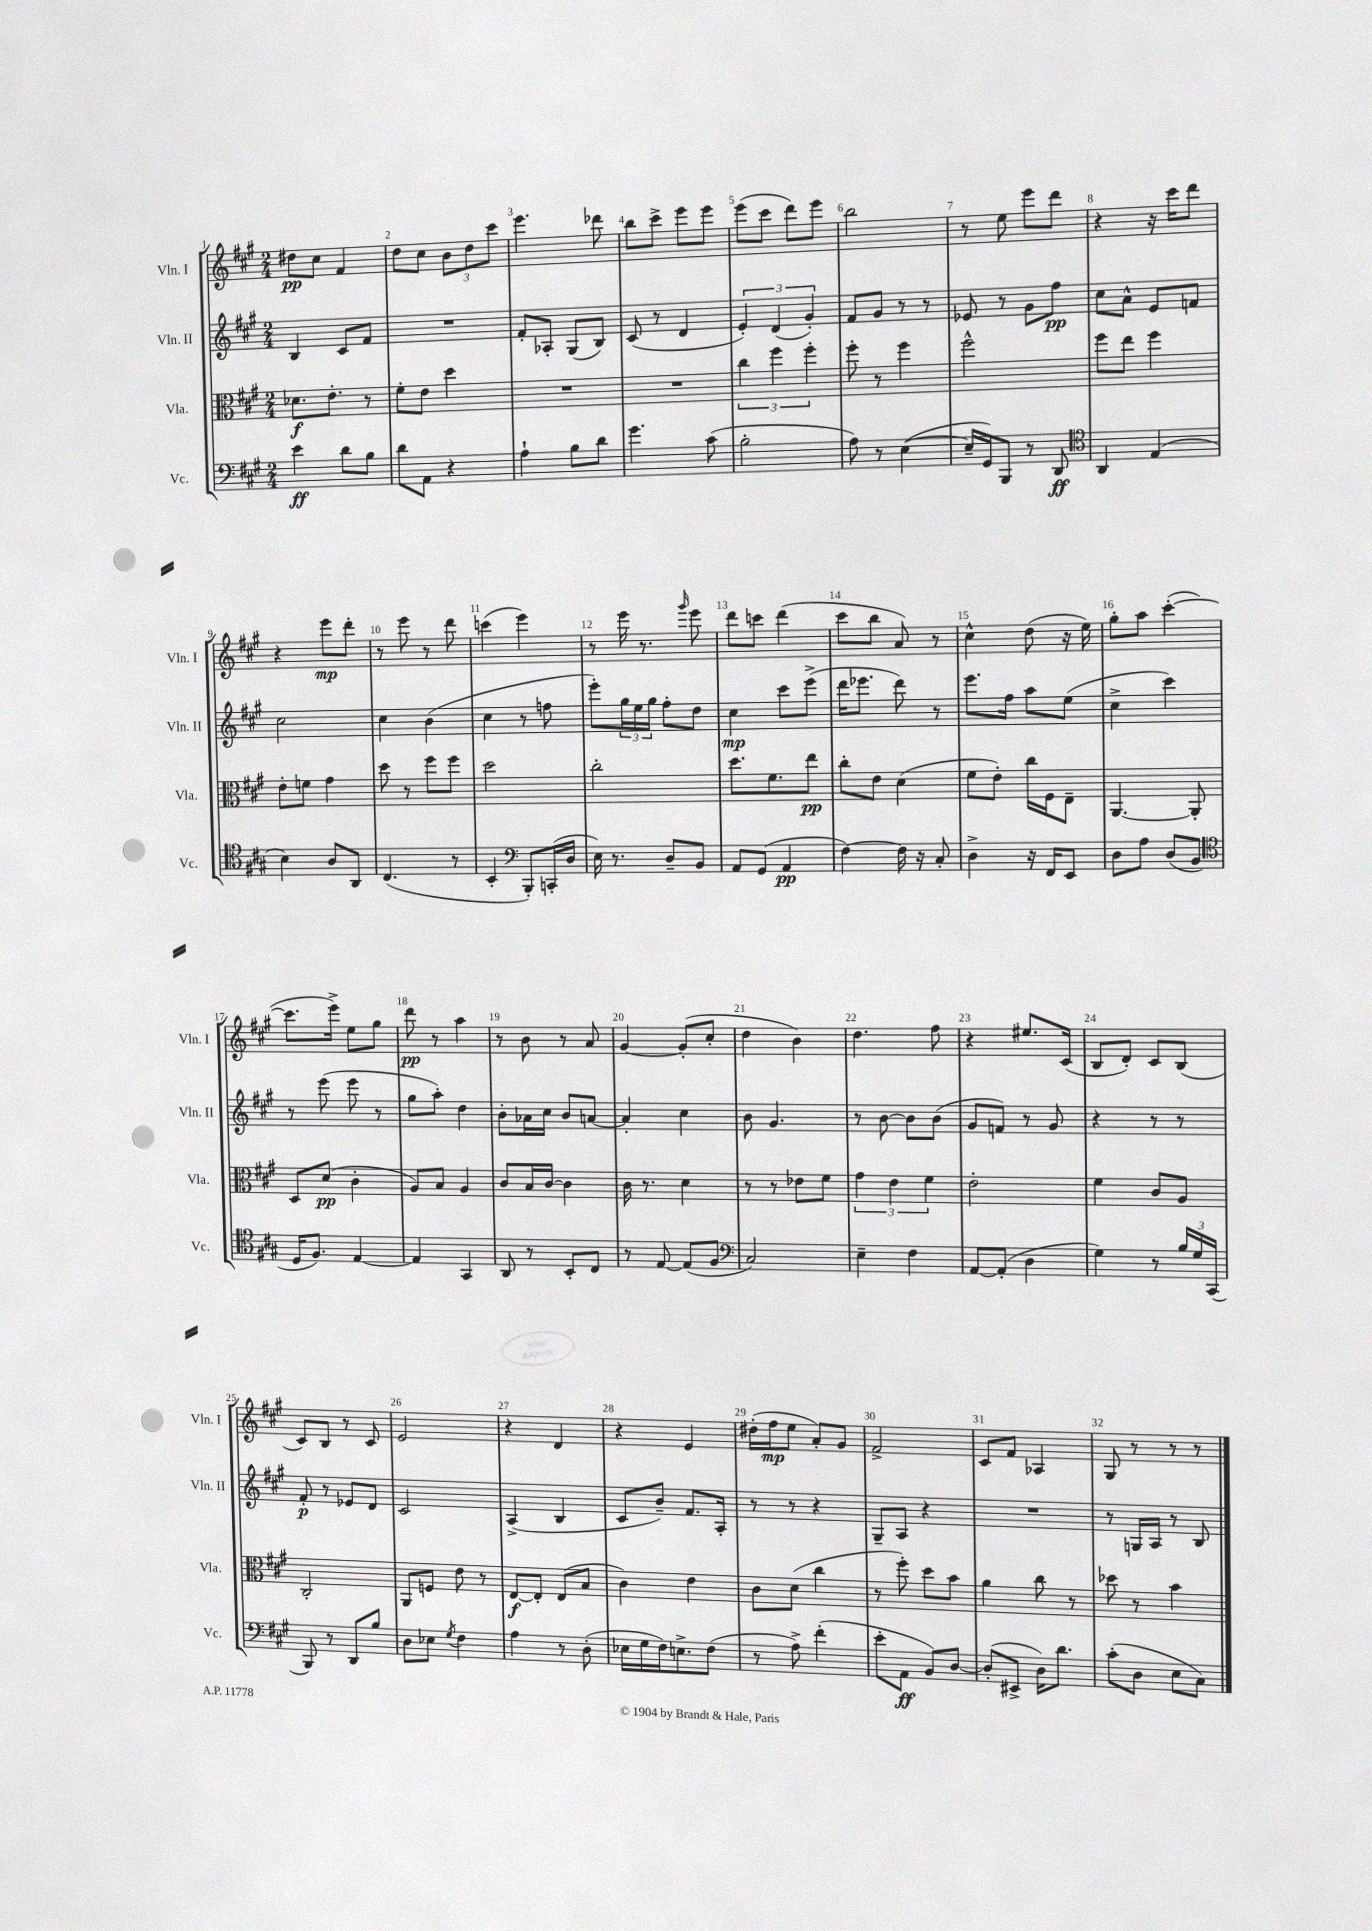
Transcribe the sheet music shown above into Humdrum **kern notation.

**kern	**kern	**kern	**kern
*staff4	*staff3	*staff2	*staff1
*clefF4	*clefC3	*clefG2	*clefG2
*k[f#c#g#]	*k[f#c#g#]	*k[f#c#g#]	*k[f#c#g#]
*M2/4	*M2/4	*M2/4	*M2/4
4e	8.d-	4B	8dd#
.	.	.	8cc#
.	8.e'	.	.
8d	.	8c#	4f#
8B	8r	8f#	.
=	=	=	=
8d	8f#'	2r	8dd
8AA	8e	.	8cc#
4r	4dd	.	12b
.	.	.	12dd
.	.	.	12ccc#
=	=	=	=
4A`	2r	8f#'	4.eee
.	.	8A-'	.
8B	.	(8G#	.
8d	.	8B)	8ddd-
=	=	=	=
4.g#	2r	(8c#	8bb
.	.	8r	8ccc#^
.	.	4d	8eee
(8c#	.	.	8eee
=	=	=	=
2B'	6cc#	6e')	(8eee
.	.	.	8ccc#
.	6ff#	(6d	.
.	.	.	8ddd)
.	6ff#'	6g#')	.
.	.	.	8eee
=	=	=	=
8A)	8ff#'	8f#	2bb
8r	8r	8g#	.
([4E	4ff#	8r	.
.	.	8r	.
=	=	=	=
16E~]	2ff#^^	8e-	8r
16GG#)	.	.	.
8BBB	.	8r	8ee
8r	.	8g#	8eee
8DD	.	8ff#	8ddd
=	=	=	=
*clefC4	*	*	*
4AA	8ff#	8cc#	4r
.	8ee	8a^^	.
(4E	4ff#	8e	16r
.	.	.	16ccc#
.	.	8f	8ddd
=	=	=	=
4B)	8e'	2cc#	4r
.	8f	.	.
8A	4g#	.	8eee
8AA	.	.	8ddd'
=	=	=	=
(4.C#	8dd	4cc#	8r
.	8r	.	8eee
.	8ff#	(4b	8r
8r	8ff#	.	8ddd
=	=	=	=
4BB'	2dd	4cc#	(4ccc
*clefF4	*	*	*
8BBB')	.	8r	4eee)
(16CC'	.	8ff	.
16D	.	.	.
=	=	=	=
16E)	2cc#'	8eee')	8r
8.r	.	.	.
.	.	24gg#	16eee
.	.	24ee	.
.	.	.	8.r
.	.	24gg#	.
8D~	.	8ff#'	.
.	.	.	16qqggg#
8BB	.	8dd	8eee
=	=	=	=
8AA	8.dd	4cc#	8ddd
(8GG#	.	.	8ccc
.	8.f#	.	.
4AA	.	8ccc#	(4ddd
.	8ee	(8eee^	.
=	=	=	=
[4F#)	8cc#'	16ddd	8ccc#
.	.	8.eee-	.
.	8e	.	8bb
16F#]	(4d	8ddd)	8a)
16r	.	.	.
8C#'	.	8r	8r
=	=	=	=
4D^	8f#	8.eee	4cc#^^
.	8e')	.	.
.	.	16ff#	.
16r	16cc#	8aa	(8dd
16FF#	16F#	.	.
8EE	8E~	(8ee	16r
.	.	.	16ee)
=	=	=	=
8D	[4.AA	4cc#^	8gg#'
8A	.	.	8aa
(8D	.	4ccc#)	([4ccc#'
8BB	8AA']	.	.
=	=	=	=
*clefC4	*	*	*
16D	8D	8r	8.ccc#]
8.F#)	.	.	.
.	(8d	(8eee	.
.	.	.	16eee^)
[4E	4c#'	8eee	8ee
.	.	8r	8gg#
=	=	=	=
4E]	8A)	8gg#	8ddd
.	8B	8aa')	8r
4GG#	4A	4dd	4aa
=	=	=	=
8AA	8c#	8b'	8r
8r	16B	16a-	8b
.	[16c#	16cc#	.
8BB'	4c#]	8b	8r
8C#	.	[8a	8a
=	=	=	=
8r	16c#	4a']	[4g#
.	8.r	.	.
[8E	.	.	.
(8E]	4d	4cc#	(8g#']
8F#	.	.	8cc#'
=	=	=	=
*clefF4	*	*	*
2C#)	8r	8b	4dd
.	8r	4.g#	.
.	8e-	.	4b)
.	8f#	.	.
=	=	=	=
4E~	6g#	8r	4.dd
.	.	[8b	.
.	6e	.	.
4F#	.	8b]	.
.	6f#	.	.
.	.	(8b	8ff#
=	=	=	=
[8AA	2e'	8g#	4r
(8AA']	.	8f)	.
4D	.	8r	8.ee#
.	.	8g#	.
.	.	.	(16c#
=	=	=	=
4G#)	4f#	4r	8B
.	.	.	8d')
8r	8c#	8r	8c#
24B	8A	8r	(8B
24G#	.	.	.
(24CC#	.	.	.
=	=	=	=
8BBB)	2C#'	8f#'	8c#)
8r	.	8r	8B
8DD	.	8e-	8r
8B	.	8d	8c#
=	=	=	=
8D	8AA	2c#	2e
8E-	8F	.	.
8qG#	.	.	.
4F#	8e	.	.
.	8r	.	.
=	=	=	=
4A	[8E	(4A^	4r
.	8E']	.	.
8r	(8E	4B	4d
(8D'	8B	.	.
=	=	=	=
16E-	4c#)	8c#	4r
16G#	.	.	.
16F#)	.	8b~)	.
8.E^	.	.	.
.	4e	8.f#	4e
(8F#	.	.	.
.	.	16A'	.
=	=	=	=
8r	8c#	8r	(16dd#'
.	.	.	16ff#
8A^)	(8d	8r	8ee
(4f#'	4cc#	4r	8a')
.	.	.	8g#
=	=	=	=
8e'	8r	8G#~	2f#^
8AA	8ff#')	8A	.
8BB)	8dd	4r	.
[8D	8b	.	.
=	=	=	=
(8D']	4a	2r	8c#
8EE#^	.	.	8f#
16D)	8cc#	.	4A-
8.d	.	.	.
.	8r	.	.
=	=	=	=
(8c#'	8dd-	8r	8G#
8D	8r	16G	8r
.	.	16A	.
8E	4b	8r	8r
8C#)	.	8B	8r
==	==	==	==
*-	*-	*-	*-
